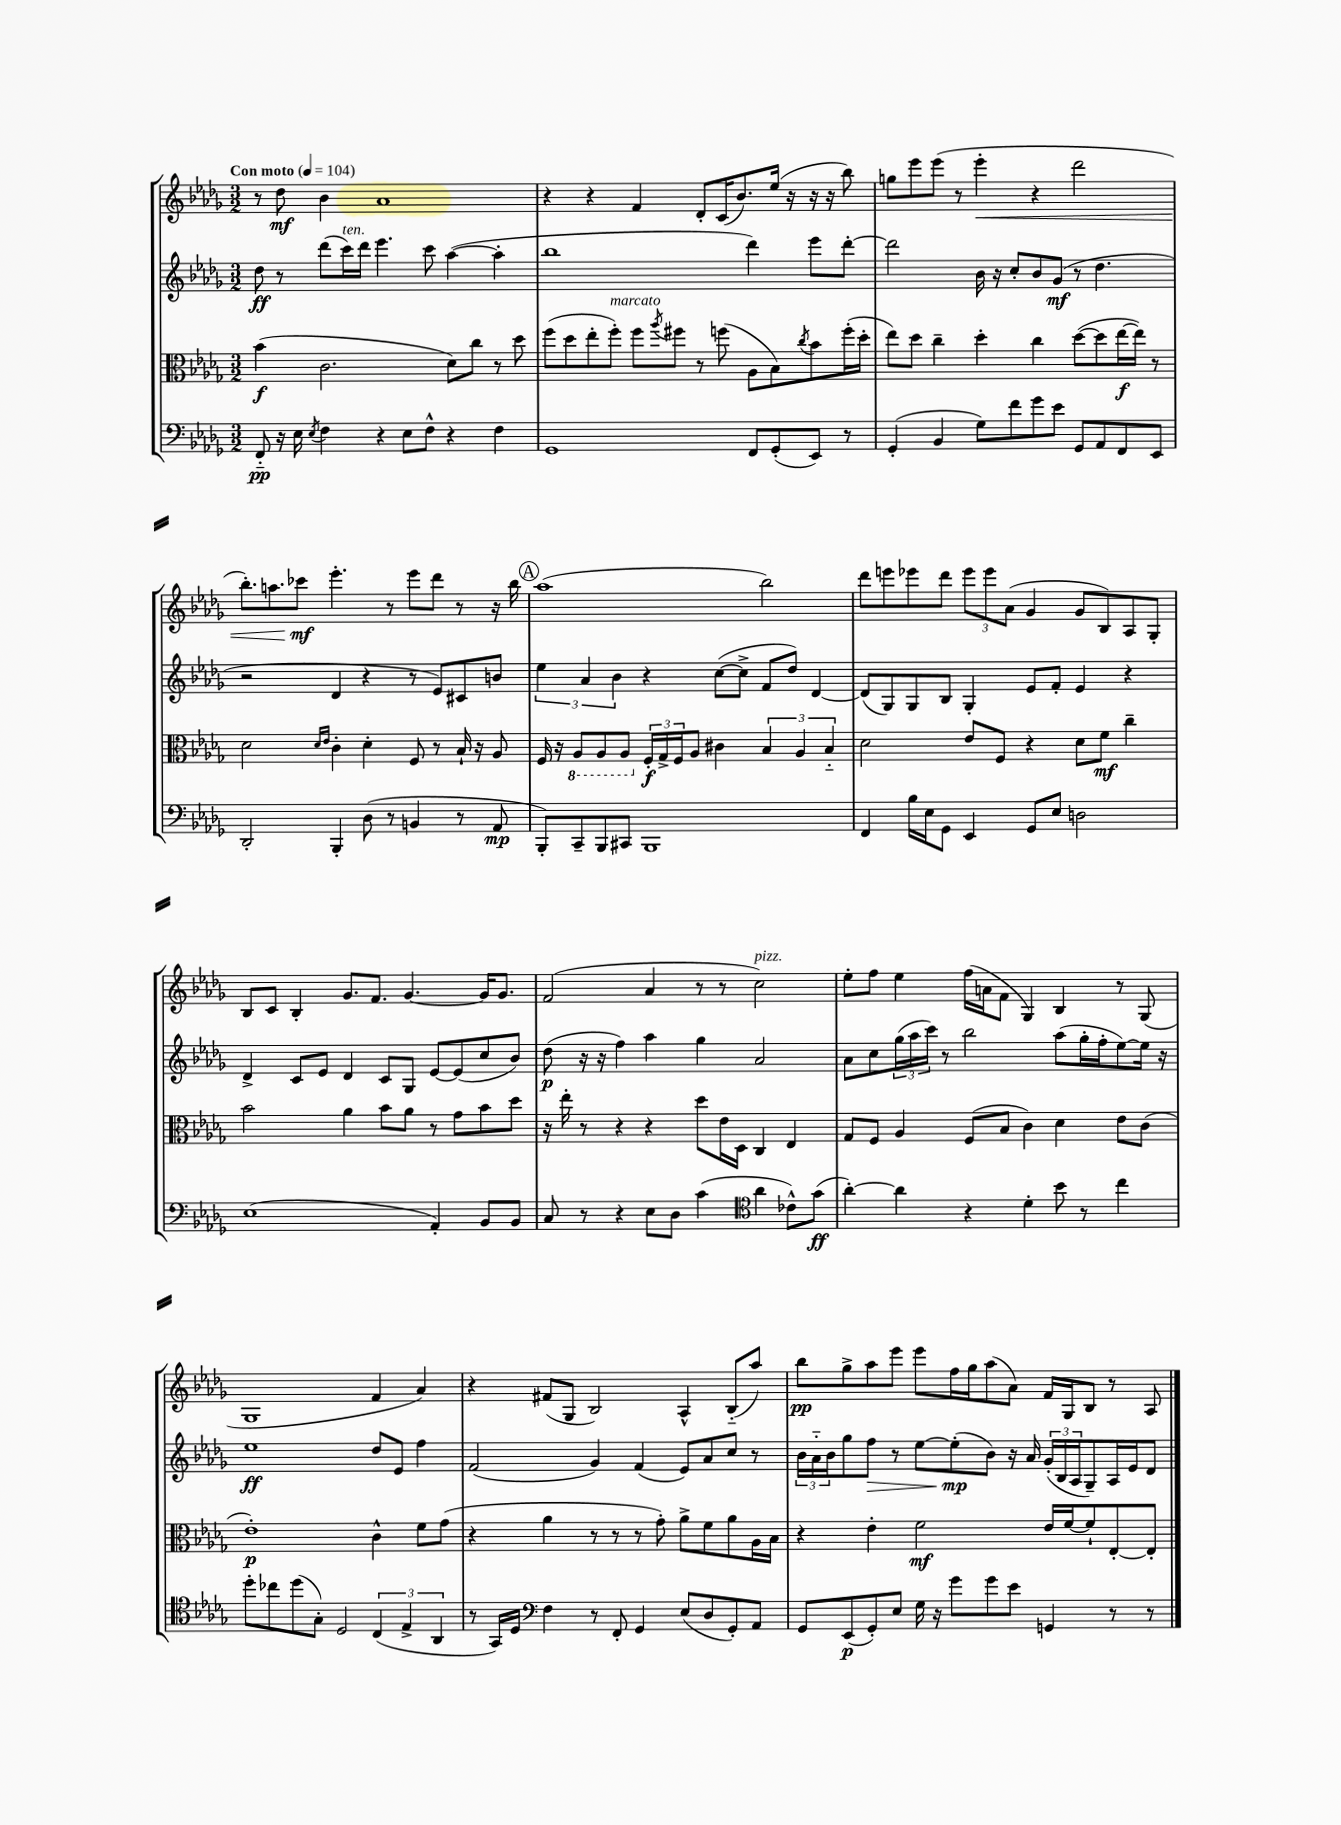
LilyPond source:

<<
\new StaffGroup <<
\new Staff = "s0" {
    \clef treble \key des \major \numericTimeSignature \time 3/2 \tempo "Con moto" 4 = 104
    r8 des''8\mf bes'4 aes'1 |
    r4 r4 f'4 des'8-. c'16( bes'8.) ees''16( r16 r16 r16 bes''8) |
    g''8 ees'''8 ees'''8( r8 ees'''4-.\< r4 des'''2 |
    bes''8.-.) a''8. ces'''8\mf\! ees'''4.-. r8 ees'''8 des'''8 r8 r16 bes''16 |
    \mark \markup { \circle "A" } aes''1( bes''2) |
    des'''8 e'''8 ees'''8 des'''8 \tuplet 3/2 { ees'''8 ees'''8 aes'8( } ges'4 ges'8 bes8) aes8 ges8-. |
    bes8 c'8 bes4-. ges'8. f'8. ges'4.~ ges'16 ges'8. |
    f'2( aes'4 r8 r8 c''2^\markup { \italic "pizz." }) |
    ees''8-. f''8 ees''4 f''16( a'16 f'8 ges4) bes4 r8 ges8( |
    ges1 f'4 aes'4) |
    r4 fis'8( ges8 bes2) aes4-^ bes8-_( aes''8) |
    bes''8\pp ges''8-> aes''8 ees'''8 ees'''8 f''16 ges''16 aes''8( aes'8) f'16 ges16 bes8 r8 aes8 \bar "|." |
}
\new Staff = "s1" {
    \clef treble \key des \major \numericTimeSignature \time 3/2
    des''8\ff r8 des'''8( c'''16^\markup { \italic "ten." }) des'''16 ees'''4. c'''8 aes''4~( aes''4-. |
    bes''1 des'''4) ees'''8 des'''8~-. |
    des'''2 bes'16 r16 c''8-. bes'8 ges'8\mf( r8 des''4. |
    r2 des'4 r4 r8 ees'8) cis'8 b'8 |
    \mark \markup { \circle "A" } \tuplet 3/2 { ees''4 aes'4 bes'4 } r4 c''8~( c''8-> f'8 des''8) des'4~ |
    des'8( ges8) ges8 bes8 ges4-. ees'8 f'8-. ees'4 r4 |
    des'4-> c'8 ees'8 des'4 c'8 ges8 ees'8~ ees'8( c''8 bes'8) |
    des''8\p( r16 r16 f''4) aes''4 ges''4 aes'2 |
    aes'8 c''8 \tuplet 3/2 { ges''16( aes''16 c'''16) } r8 bes''2 aes''8( ges''16-. f''16-. ees''8~) ees''16 r16 |
    ees''1\ff des''8 ees'8 f''4 |
    f'2( ges'4) f'4( ees'8) aes'8 c''8 r8 |
    \tuplet 3/2 { bes'16 aes'16-_ bes'16 } ges''8 f''8\> r8 ees''8~ ees''8-.\mp\!( bes'8) r16 aes'16 \tuplet 3/2 { ges'16-.( bes16 aes16 } ges8--) aes16 ees'16 des'8 \bar "|." |
}
\new Staff = "s2" {
    \clef alto \key des \major \numericTimeSignature \time 3/2
    bes'4\f( c'2. des'8) c''8 r8 des''8 |
    f''8( des''8 ees''8-. f''8-.^\markup { \italic "marcato" }) f''8 \acciaccatura { aes''8 } fis''8 r8 f''8( aes8 bes8) \acciaccatura { c''8 } bes'8 f''16-.( des''16-. |
    ees''8) des''8 c''4-- des''4-. c''4 des''8~( des''8 ees''16~\f ees''16) r8 |
    des'2 \grace { des'16 ees'16 } c'4-. des'4-. f8 r8 bes16-! r16 aes8 |
    \mark \markup { \circle "A" } f16 r16 \ottava #-1 aes,8 aes,8 aes,8 \ottava #0 \tuplet 3/2 { f16-.\f ges16-> f16 } aes8 cis'4 \tuplet 3/2 { bes4 aes4 bes4-_ } |
    des'2 ees'8 f8 r4 des'8 f'8\mf c''4-- |
    bes'2 aes'4 bes'8 aes'8 r8 ges'8 bes'8 des''8 |
    r16 ees''16-. r8 r4 r4 des''8 ees'16 des16 c4 ees4 |
    ges8 f8 aes4 f8( bes8 c'4) des'4 ees'8 c'8( |
    ees'1-.\p) c'4-^ f'8 ges'8( |
    r4 aes'4 r8 r8 r8 ges'8-.) aes'8-> f'8 aes'8 aes16 bes16 |
    r4 ees'4-. f'2\mf ees'16 f'16~ f'8-! ees8~-. ees8-. \bar "|." |
}
\new Staff = "s3" {
    \clef bass \key des \major \numericTimeSignature \time 3/2
    f,8-_\pp r16 ees16 \acciaccatura { ees8 } f4 r4 ees8 f8-^ r4 f4 |
    ges,1 f,8 ges,8-.( ees,8) r8 |
    ges,4-.( bes,4 ges8) f'8 ges'8 ees'8 ges,8 aes,8 f,8 ees,8 |
    des,2-. bes,,4-. des8( r8 b,4 r8 aes,8\mp |
    \mark \markup { \circle "A" } bes,,8-.) c,8-- bes,,8 cis,8 bes,,1 |
    f,4 bes16 ees16 ges,8 ees,4 ges,8 ees8 d2 |
    ees1( aes,4-.) bes,8 bes,8 |
    c8 r8 r4 ees8 des8 c'4( \clef tenor aes'4 ces'8-^) ges'8\ff( |
    aes'4~-.) aes'4 r4 des'4-. bes'8 r8 c''4 |
    des''8-. ces''8 des''8( ges8-.) des2 \tuplet 3/2 { c4( ees4-> aes,4 } |
    r8 ges,16) des16 \clef bass f4 r8 f,8-. ges,4 ees8( des8 ges,8-.) aes,8 |
    ges,8 ees,8\p( ges,8-.) ees8 ges16 r16 ges'8 ges'8 ees'8 g,4 r8 r8 \bar "|." |
}
>>
>>
\layout { \context { \Score \remove "Bar_number_engraver" } }
